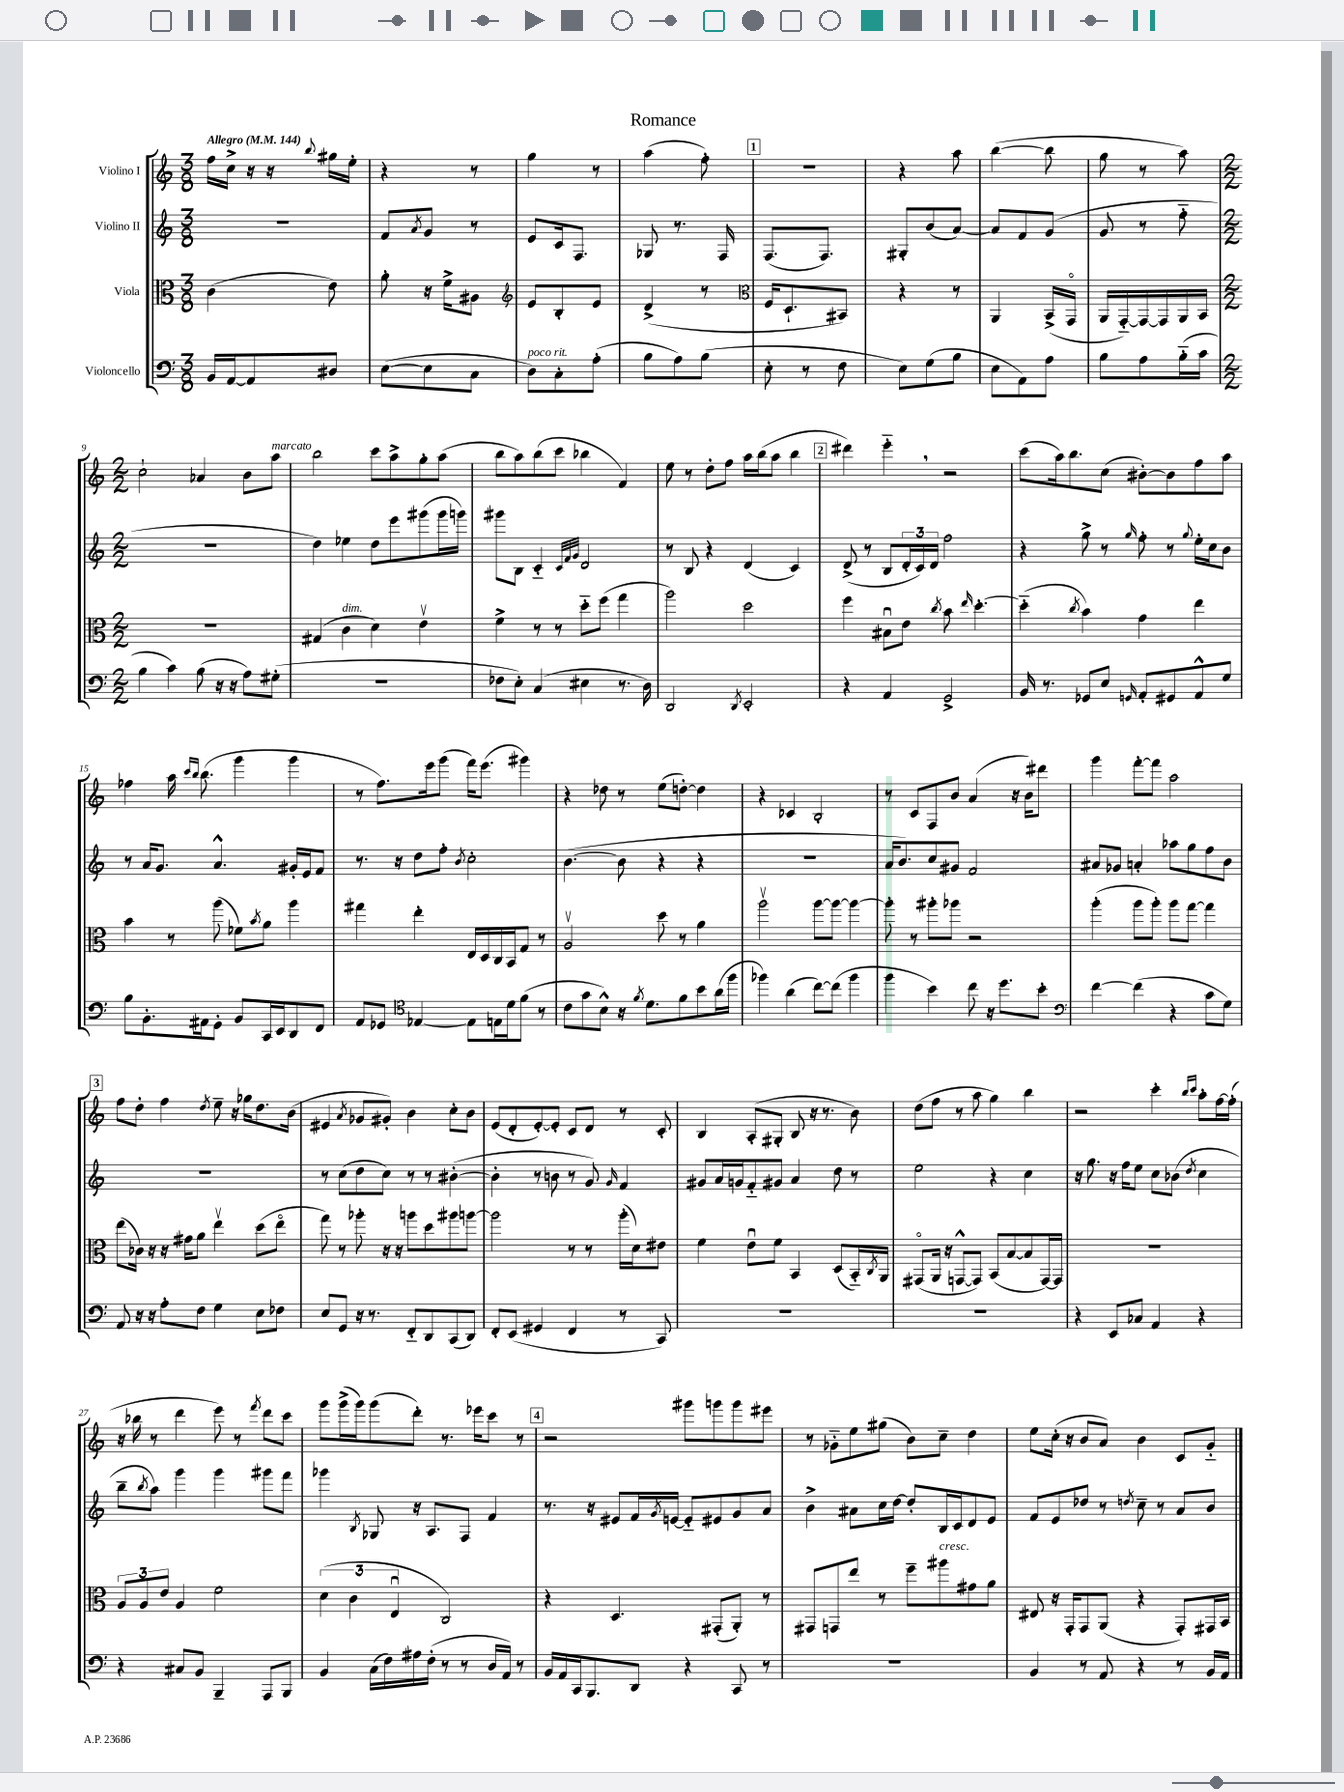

**kern	**kern	**kern	**kern
*part4	*part3	*part2	*part1
*staff4	*staff3	*staff2	*staff1
*I"Violoncello	*I"Viola	*I"Violino II	*I"Violino I
*clefF4	*clefC3	*clefG2	*clefG2
*k[]	*k[]	*k[]	*k[]
*M3/8	*M3/8	*M3/8	*M3/8
*MM144	*MM144	*MM144	*MM144
=1	=1	=1	=1
!	!	!	!LO:TX:a:B:t=Allegro
16BB/LL	(4c\	4.r	16ff\LL
[16AA/J	.	.	16cc^\JJ
8AA/]	.	.	16r
.	.	.	16r
.	.	.	8qqbb/
8D#X/J	8e\)	.	16gg#X\LL
.	.	.	16ee'\JJ
=2	=2	=2	=2
([8E\L	8a'\	8f/L	4r
.	.	8qa/	.
8E\]	16r	8g/J	.
.	16f^\KL	.	.
8C\J	8A#X\J	8r	8r
=3	=3	=3	=3
*	*clefG2	*	*
!LO:TX:a:i:t=poco rit.	!	!	!
8D\L)	8e/L	8e/L	4gg\
8C'\	8B'/	16c/k	.
.	.	8.F/J	.
(8A'\J	8e/J	.	8r
=4	=4	=4	=4
8B\L	(4d^/	8G-X/	(4aa\
8A\)	.	8.r	.
(8B\J	8r	.	8ff'\)
.	.	16F/	.
!!LO:REH:place=s1:t=1
=5	=5	=5	=5
*	*clefC3	*	*
8E'\	16F/KL	(8.F/L	4.r
.	8.D`/	.	.
8r	.	.	.
.	.	8.F/J)	.
8F\	8BB#X/J)	.	.
=6	=6	=6	=6
8E\L)	4r	8G#X'/L	4r
(8G\	.	(8b/	.
8B\J	8r	[8a/J)	8aa\
=7	=7	=7	=7
8E\L	4AA/	8a/L]	([4bb\
8AA\)	.	8f/	.
8A\J	(16BB^/LL	(8g/J	8bb\]
.	16GG/JJ	.	.
=8	=8	=8	=8
8B\L	16AA/LL	8g/	8gg\
.	[16GG/)	.	.
8A\	16GG/_	8r	8r
.	16GG/]	.	.
(16B\L	16AA/	8ff\	8aa\)
16c\JJ	16BB/JJ	.	.
!!LO:LB:g=z
=9	=9	=9	=9
*M2/2	*M2/2	*M2/2	*M2/2
4B\	1r	1r	2cc`\
4c\)	.	.	.
(8B\	.	.	4a-X/
16r	.	.	.
16r	.	.	.
8A\L)	.	.	8b\L
!	!	!	!LO:TX:a:i:t=marcato
(8G#X'\J	.	.	8aa\J
=10	=10	=10	=10
1r	(4G#X/	4dd\)	2bb\
!	!LO:TX:a:i:t=dim.	!	!
.	4c\	4ee-X\	.
.	4d\)	8dd\L	8ccc\L
.	.	8eee\	8aa^\
.	4ev\	(8ggg#X\	8gg'\
.	.	16ggg#\L	(8aa\J
.	.	16gggn\JJ)	.
=11	=11	=11	=11
8F-X\L	4f^\	8ggg#X\L	8bb\L
8E'\J)	.	8B\J	8aa\)
(4C/	8r	4c/	(8bb\
.	8r	.	8ccc\J
.	.	32qqc/LLL	.
.	.	32qqf/	.
.	.	32qqg/JJJ	.
4E#X\	8dd\L	2d/	4bb-X\
.	(8ff\J	.	.
8.r	4gg\	.	4f/)
16D\)	.	.	.
=12	=12	=12	=12
2DD/	2aa\)	8r	8ee\
.	.	8B/	8r
.	.	4r	8dd'\L
.	.	.	8ff\J
8qDD/	.	.	.
2EE'/	2dd\	(4d/	16aa\LL
.	.	.	(16bb\J
.	.	.	8aa\J
.	.	4c/)	4bb\
!!LO:REH:place=s1:t=2
=13	=13	=13	=13
4r	4ff\	(8d^/	4ddd#X\)
.	.	8r	.
4AA/	8B#Xu\L	8B/L	4eee,\
.	8e\J	24d'/L	.
.	.	24c/)	.
.	.	24d/JJ	.
.	8qcc/	.	.
2GG^/	8b\	2ff\	2r
.	16qqee/	.	.
.	[4.dd'\	.	.
=14	=14	=14	=14
16BB/	(4dd\]	4r	(8ccc\L
8.r	.	.	.
.	.	.	16aa\k)
.	.	.	8.bb\
.	8qcc/	.	.
8GG-X/L	4b\)	8gg^\	.
8E/J	.	8r	(8cc\J
16qqGGn/	.	16qqgg/	.
8AA'/L	4g\	8ff'\	[8b#X'\L)
8GG#X/	.	8r	8b#\]
.	.	8qqgg/	.
8AA^^/	4ee\	16ee'\LL	8ff\
.	.	16cc\J	.
8G/J	.	8b\J	8aa\J
!!LO:LB:g=z
=15	=15	=15	=15
8B\L	4b\	8r	4ff-X\
8.BB'\	.	16a/KL	.
.	.	8.g/J	.
.	8r	.	16aa\
.	.	.	16qqccc/LL
.	.	.	16qqbb/JJ
16AA#X\k	.	.	(8.bb\
8GG'\J	(8aa\	4.a^^/	.
8BB/L	8f-X\L)	.	4ggg\
.	8qb/	.	.
16CC/L	8a\J	.	.
16EE/J	.	.	.
8DD/	4aa\	16g#X'/LL	4ggg\
.	.	16e/J	.
8FF/J	.	8f/J	.
=16	=16	=16	=16
8AA/L	4gg#X\	8.r	8r
8GG-X/J	.	.	8.ff\L)
.	.	16r	.
*clefC4	*	*	*
[4E-X/	4ee'\	8dd\L	.
.	.	.	16eee\k
.	.	8ff'\J	(8ggg\J
.	.	8qb/	.
8E-\L]	16E/LL	2cc'\	16fff\KL)
.	16D/	.	(8.eee\J
16En\L	16C/	.	.
16d\J	16BB/J	.	.
(8f\J	8G/J	.	4ggg#X\)
8r	8r	.	.
=17	=17	=17	=17
8c\L	2Av/	([4.b\	4r
8g\	.	.	.
8B^^\J)	.	.	8dd-X\
16r	.	8b\]	8r
8qf/	.	.	.
8.d\L	.	.	.
.	8dd\	4r	(8ee\L
8f\	8r	.	[8ddn'\J)
8b\	4a\	4r	4dd\]
(16a\L	.	.	.
16ff\JJ	.	.	.
=18	=18	=18	=18
4ff-X\)	2aav\	1r	4r
(4a\	.	.	4c-X/
[8cc\L)	[8aa\L	.	2B'/
(8cc\J]	8aa\J_	.	.
4ff-\	4aa\_	.	.
=19	=19	=19	=19
4ff\	8aa'\]	16a/KL	8r
.	.	8.b/)	.
.	8r	.	8c/L
4b\)	8aa#X'\L	8cc/	8F/
.	8aa-X\J	8g#X/J	8b/J
8cc\	2r	2f/	(4a/
16r	.	.	.
8.dd\L	.	.	.
.	.	.	16r
.	.	.	16b\KL)
8b'\J	.	.	8ddd#X\J
=20	=20	=20	=20
*clefF4	*	*	*
[4f\	(4aa'\	8a#X/L	4ggg\
.	.	8g-X/J	.
(4f\]	8aa\L	4an'/	[8fff'\L
.	8aa'\J)	.	8fff\J]
4r	8aa\L	8aa-X\L	2aa\
.	[8gg\J	8gg\	.
8c\L	4gg\]	8ff\	.
8G\J)	.	8b\J	.
!!LO:LB:g=z
!!LO:REH:place=s1:t=3
=21	=21	=21	=21
8AA/	(8ee\L	1r	8ff\L
16r	16c-X\Jk)	.	8dd'\J
16r	16r	.	.
8A'\L	16r	.	4ff\
.	16g#X\KL	.	.
8F\J	8a\J	.	.
.	.	.	8qdd/
4G\	4eev\	.	8ee~\
.	.	.	16r
.	.	.	16gg-X\KL
8E\L	(8dd\L	.	8.dd\
8F-X\J	8ee\J	.	.
.	.	.	(16b\Jk
=22	=22	=22	=22
8E/L	8gg\)	8r	4e#X/
8GG/J	8r	(8cc\L	.
.	.	.	8qa/
16r	8aa-X'\	8dd\	8g-X/L
8.r	.	.	.
.	16r	8cc\J)	8g#X'/J)
.	16r	.	.
8FF/L	8aan\L	8r	4b\
8DD/	8dd\	8r	.
(8CC/	8aa#X\	([4b#X'\	8cc'\L
8DD/J)	[8aan\J	.	8b\J
=23	=23	=23	=23
8FF'/L	2aa\]	4b#'\]	(8e/L
(8EE/J	.	.	8d'/
4GG#X/	.	8r	[8e'/)
.	.	8bn\	8e'/J]
4FF/	8r	8r	8c/L
.	8r	8g/)	8d/J
.	.	16qqg/	.
8r	(16aa'\LL	4f/	8r
.	16d\J)	.	.
8CC/)	8e#X\J	.	8c'/
=24	=24	=24	=24
1r	4f\	8g#X/L	4B/
.	.	16a/L	.
.	.	16gn/J	.
.	8eu\L	8f/	(8A'/L
.	8f\J	8g#X/J	8G#X'/J
.	4BB/	4a/	8B/
.	.	.	16r
.	.	.	8.r
.	(8D/L	8dd\	.
.	16BB/L)	8r	8b\)
.	8qC/	.	.
.	16AA/JJ	.	.
=25	=25	=25	=25
1r	(8GG#X/L	2ee\	(8dd\L
.	16AA/Jk	.	8ff\J
.	16r	.	.
.	[8GGn^^/L	.	8r
.	8GG/J])	.	8aa\
.	(8BB/L	4r	4gg\)
.	[8B/	.	.
.	8B/]	4cc\	4bb\
.	[16GG/L)	.	.
.	16GG/JJ]	.	.
=26	=26	=26	=26
4r	1r	16r	2r
.	.	8.gg\	.
8EE/L	.	16r	.
.	.	16ff\KL	.
8C-X/J	.	8ee\J	.
4AA/	.	8cc\L	4ccc'\
.	.	(8b-X\J	.
.	.	.	16qqbb/LL
.	.	8qdd/	16qqccc/JJ
4r	.	4cc\	8aa'\L
.	.	.	[16ff\L
.	.	.	(16ff'\JJ]
!!LO:LB:g=z
=27	=27	=27	=27
4r	12A/L	8bb~\L	16r
.	.	.	16bb-X\
.	12A/	.	.
.	.	8qbb/	.
.	.	8aa\J)	8r
.	12e/J	.	.
8C#X/L	4A/	4ggg\	4ddd\
8BB/J	.	.	.
4BBB~/	2f\	4ggg\	8eee\)
.	.	.	8r
.	.	.	8qfff/
8AAA/L	.	8ggg#X\L	8ddd\L
8BBB/J	.	8fff\J	8ccc\J
=28	=28	=28	=28
4BB/	(6d\	4ggg-X\	8ggg\L
.	.	.	(16ggg^\L
.	6c\	.	.
.	.	.	16ggg\J)
.	.	8qB/	.
(16C\LL	.	8G-X/	(8ggg\
16F\)	.	.	.
.	6Eu/	.	.
16A#X\	.	16r	8ddd'\J)
(16F'\JJ	.	8.A/L	.
8r	2C/)	.	8.r
8r	.	8F/J	.
.	.	.	16eee-X\KL
16D/LL	.	4f/	8ccc\J
16AA/JJ)	.	.	.
8r	.	.	8r
!!LO:REH:place=s1:t=4
=29	=29	=29	=29
16BB/LL	4r	8.r	2r
16AA/	.	.	.
16CC/J	.	.	.
8.BBB/	.	16r	.
.	4.D/	8e#X/L	.
8DD/J	.	16f/L	.
.	.	8qg/	.
.	.	[16en/JJ	.
4r	.	8e/L]	8ggg#X\L
.	(8GG#X'/L	8e#X/	8gggn\
8CC/	8AA'/J)	8g/	8ggg\
8r	8r	8a/J	8eee#X\J
=30	=30	=30	=30
1r	8GG#X/L	4b^\	8r
.	8GGn/	.	8g-X\L
.	8ee/J	8a#X\L	8ee\
.	8r	16cc\L	(8gg#X\J
.	.	[16dd\JJ	.
.	8ff~\L	8dd'/L]	8b\L)
!	!LO:TX:a:i:t=cresc.	!	!
.	8aa#X\	16B/L	8cc~\J
.	.	16c/J	.
.	8g#X\	8d/	4dd\
.	8a\J	8e/J	.
=31	=31	=31	=31
4BB/	8E#X/	8f/L	8ee\L
.	16r	8e/	(16cc'\Jk
.	16GG'/KL	.	16r
8r	8GG/	8dd-X/J	8b/L
8AA/	(8AA/J	8r	8a/J)
.	.	8qddn/	.
4r	4r	8cc~\	4b\
.	.	8r	.
8r	8GG'/L)	8a/L	8c/L
16BB/LL	16GG#X/L	8b/J	8g/J
16AA/JJ	16BB/JJ	.	.
==	==	==	==
*-	*-	*-	*-
